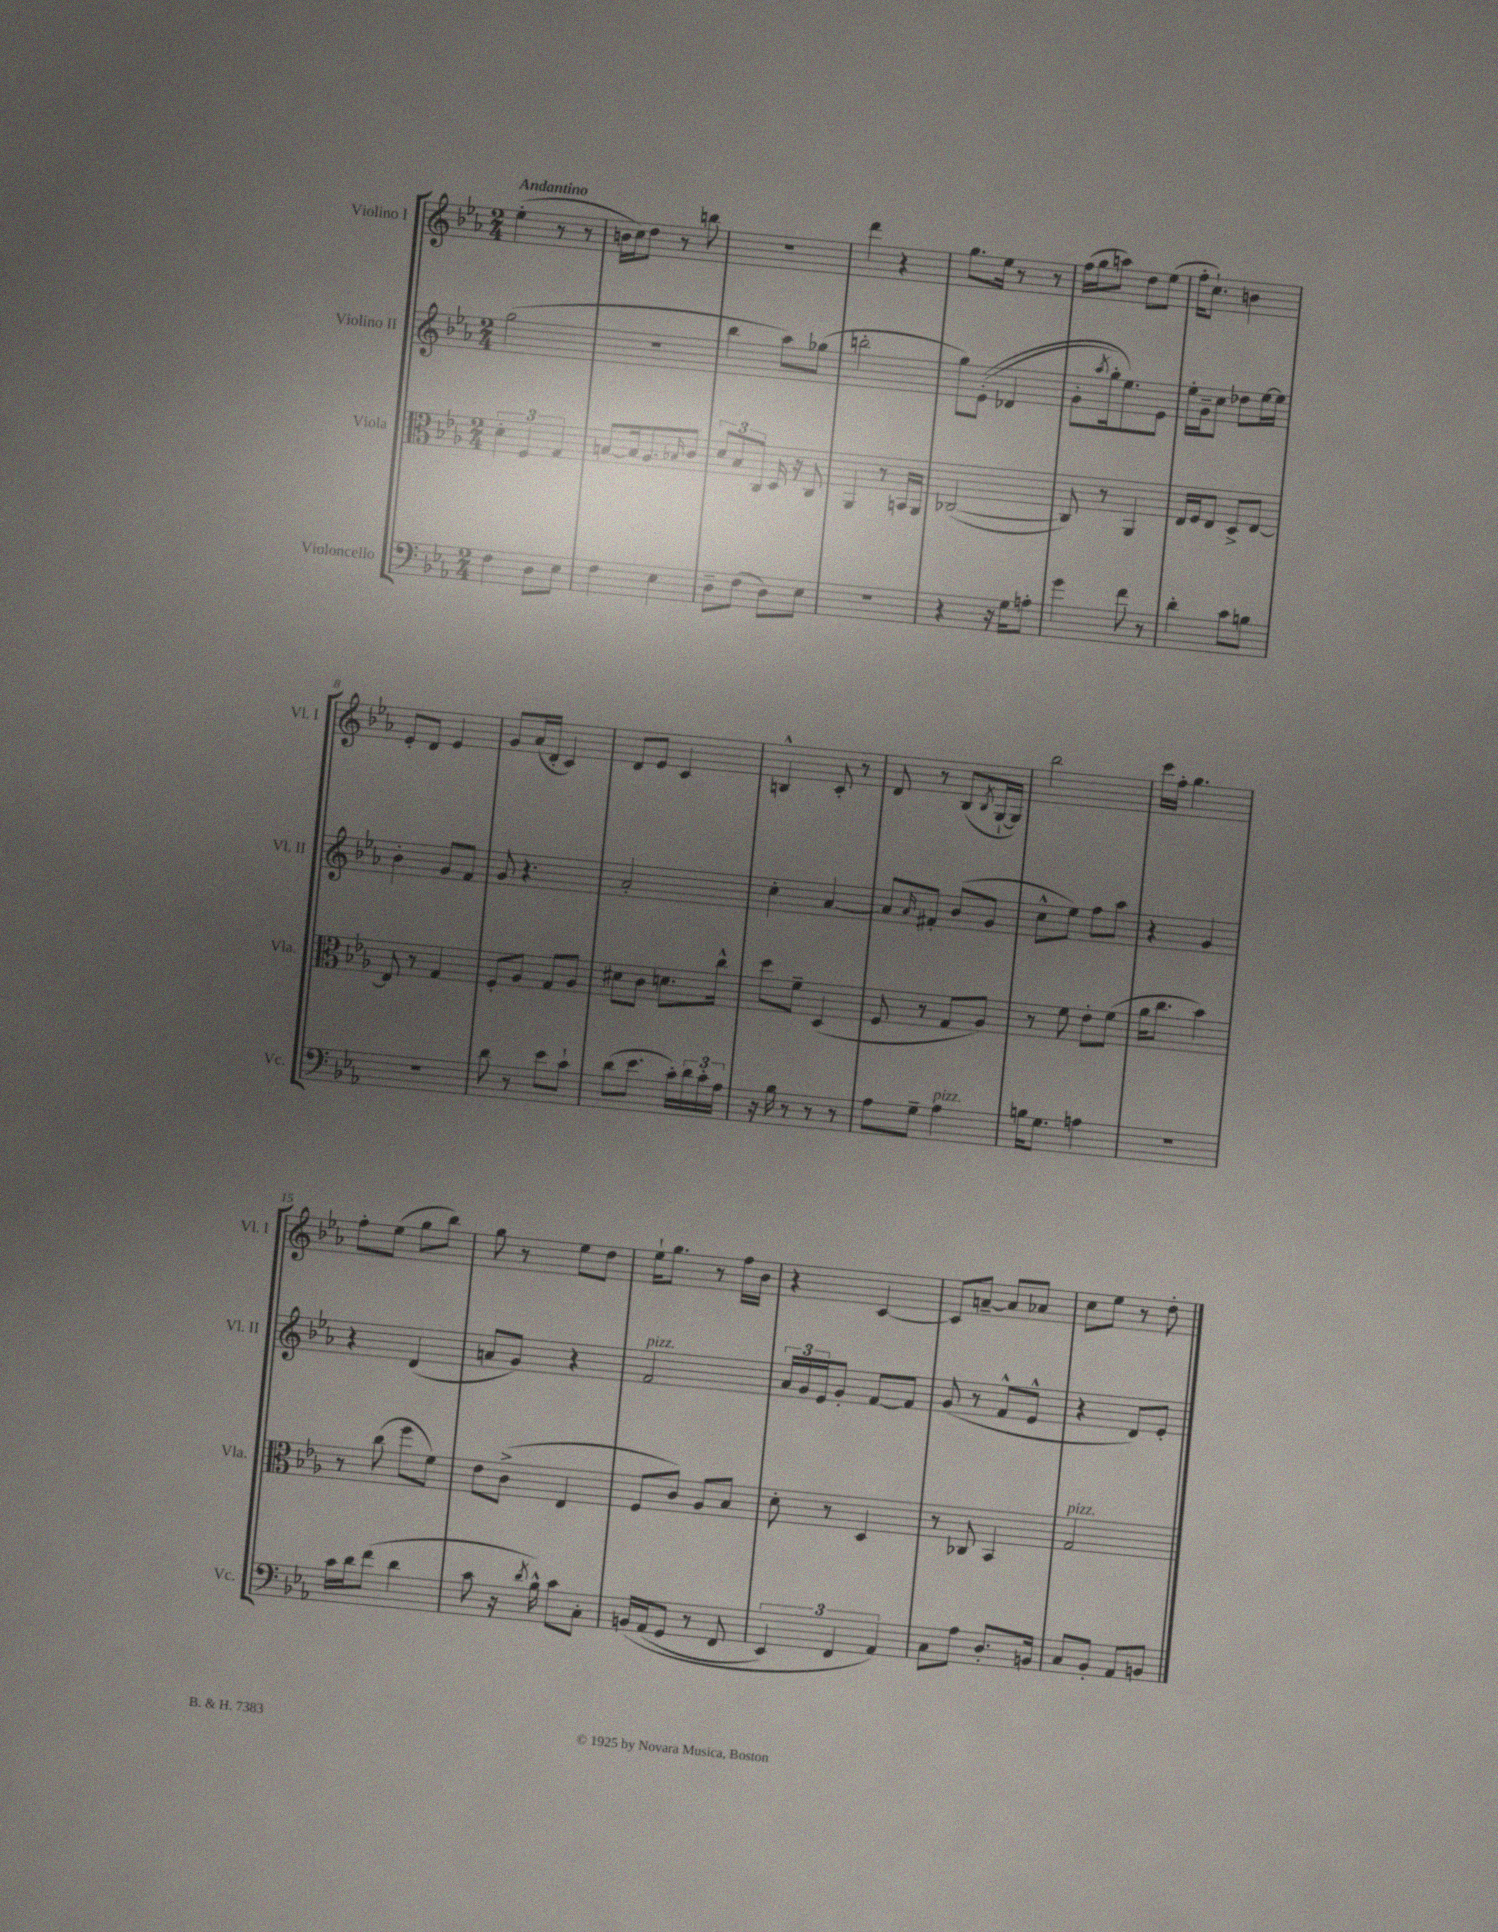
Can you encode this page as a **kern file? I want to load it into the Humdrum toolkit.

**kern	**kern	**kern	**kern
*part4	*part3	*part2	*part1
*staff4	*staff3	*staff2	*staff1
*I"Violoncello	*I"Viola	*I"Violino II	*I"Violino I
*I'Vc.	*I'Vla.	*I'Vl. II	*I'Vl. I
*clefF4	*clefC3	*clefG2	*clefG2
*k[b-e-a-]	*k[b-e-a-]	*k[b-e-a-]	*k[b-e-a-]
*M2/4	*M2/4	*M2/4	*M2/4
=1	=1	=1	=1
!	!	!	!LO:TX:a:B:t=Andantino
4F\	6d'\	(2gg\	(4ee-'\
.	6F/	.	.
8D\L	.	.	8r
.	6G/	.	.
8E-\J	.	.	8r
=2	=2	=2	=2
4F\	[8Bn/L	2r	16bn\LL
.	.	.	16cc\J)
.	16B/k]	.	8dd\J
.	8.A-/	.	.
4E-\	.	.	8r
.	16qqB-X/	.	.
.	8c/J	.	8bbn\
=3	=3	=3	=3
8D~\L	12d/L	4bb-\	2r
.	12B-/	.	.
(8F\J	.	.	.
.	12C/J	.	.
8D\L)	16D/	8aa-\L)	.
.	16r	.	.
8E-\J	8C/	(8gg-X\J	.
=4	=4	=4	=4
2r	4AA-/	2bbn'\	4ddd\
.	8r	.	4r
.	16BBn/LL	.	.
.	16AA-/JJ	.	.
=5	=5	=5	=5
4r	([2C-X/	8gg\L)	8.gg\L
.	.	((8e-'\J	.
.	.	.	16ee-\Jk
16r	.	4d-X/	8r
16G\KL	.	.	.
8An'\J	.	.	8r
=6	=6	=6	=6
4g\	8C-/])	8g'\L	(16ff\LL
.	.	.	16gg\J
.	.	8qaa-/	.
.	8r	16gg'\k)	8aan\J)
.	.	8.ee-\)	.
8f\	4AA-/	.	8dd\L
8r	.	8e-\J	(8ee-\J
=7	=7	=7	=7
4d'\	16E-/LL	16ee-'\LL	16ff'\KL
.	16F/J	16g~\J	8.cc`\J)
.	8E-/J	8cc\J	.
8c\L	8D^/L	8dd-X\L	4bn\
8Bn\J	[8E-/J	[16ee-\L	.
.	.	16ee-\JJ]	.
!!LO:LB:g=z
=8	=8	=8	=8
2r	8E-/]	4b-'\	8e-'/L
.	8r	.	8d/J
.	4G/	8g/L	4e-/
.	.	8f/J	.
=9	=9	=9	=9
8d\	8F'/L	8g/	8g/L
8r	8A-/J	4.r	(16a-/L
.	.	.	16d'/JJ
8e-\L	8G/L	.	4c/)
8c`\J	8A-/J	.	.
=10	=10	=10	=10
(8d\L	8d#X\L	2a-'/	8d/L
8.e-\J	8c\J	.	8e-/J
.	8.dn\L	.	4c/
16c'\LL)	.	.	.
24d\	.	.	.
24c'\	.	.	.
.	16cc^^\Jk	.	.
24A-\JJ	.	.	.
=11	=11	=11	=11
16r	8dd\L	4cc'\	4Bn^^/
16B-\	.	.	.
8r	8f~\J	.	.
8r	(4D/	[4a-/	8c'/
8r	.	.	8r
=12	=12	=12	=12
8A-\L	8F/	8a-/L]	8d/
.	.	16qqa-/	.
8G~\J	8r	8f#X'/J	8r
!LO:TX:a:i:t=pizz.	!	!	!
4A-\	8G/L	(8b-/L	(8B-/L
.	.	.	8qB-/
.	8A-/J)	8g/J	[16G`/L
.	.	.	16G/JJ])
=13	=13	=13	=13
16Bn\KL	8r	8cc^^\L	2bb-\
8.G\J	.	.	.
.	8f\	8ee-\J)	.
4An\	8e-'\L	8ff\L	.
.	(8f\J	8aa-\J	.
=14	=14	=14	=14
2r	16a-\KL	4r	16ccc\LL
.	8.cc\J	.	16ff'\JJ
.	.	.	4.gg\
.	4b-\)	4g/	.
!!LO:LB:g=z
=15	=15	=15	=15
16c\LL	8r	4r	8ff'\L
16d\J	.	.	.
(8f\J	(8cc\	.	(8ee-\J
4d\	8ff\L	(4d/	8gg\L
.	8f\J)	.	8bb-\J)
=16	=16	=16	=16
8c\	8e-\L	8an/L	8gg\
16r	(8c^\J	8g/J)	8r
8qd/	.	.	.
16B-^^\)	.	.	.
8c\L	4E-/	4r	8ee-\L
8C'\J	.	.	8dd\J
=17	=17	=17	=17
!	!	!LO:TX:a:i:t=pizz.	!
(16BBn/LL	8F/L	2f/	16ee-`\KL
(16AA-/J	.	.	8.gg\J
8GG/J	8c/J)	.	.
8r	8A-/L	.	8r
8FF/	8B-/J	.	16ff\LL
.	.	.	16b-\JJ
=18	=18	=18	=18
6EE-/)	8d'\	24a-/LL	4r
.	.	24g/	.
.	.	24e-/J	.
.	8r	8g'/J	.
6FF/	.	.	.
.	4D/	[8f/L	[4c/
6AA-/)	.	.	.
.	.	8f/J]	.
=19	=19	=19	=19
8C\L	8r	(8g/	8c/L]
8A-\J	8C-X/	8r	[8an~/J
8.D'/L	4BB-/	8f^^/L	8a/L]
.	.	8e-^^/J	8a-X/J
16BBn/Jk	.	.	.
=20	=20	=20	=20
!	!LO:TX:a:i:t=pizz.	!	!
8C/L	2G/	4r	8cc\L
8BB-'/J	.	.	8ee-\J
8AA-/L	.	8d/L)	8r
8BBn/J	.	8e-'/J	8dd'\
==	==	==	==
*-	*-	*-	*-
